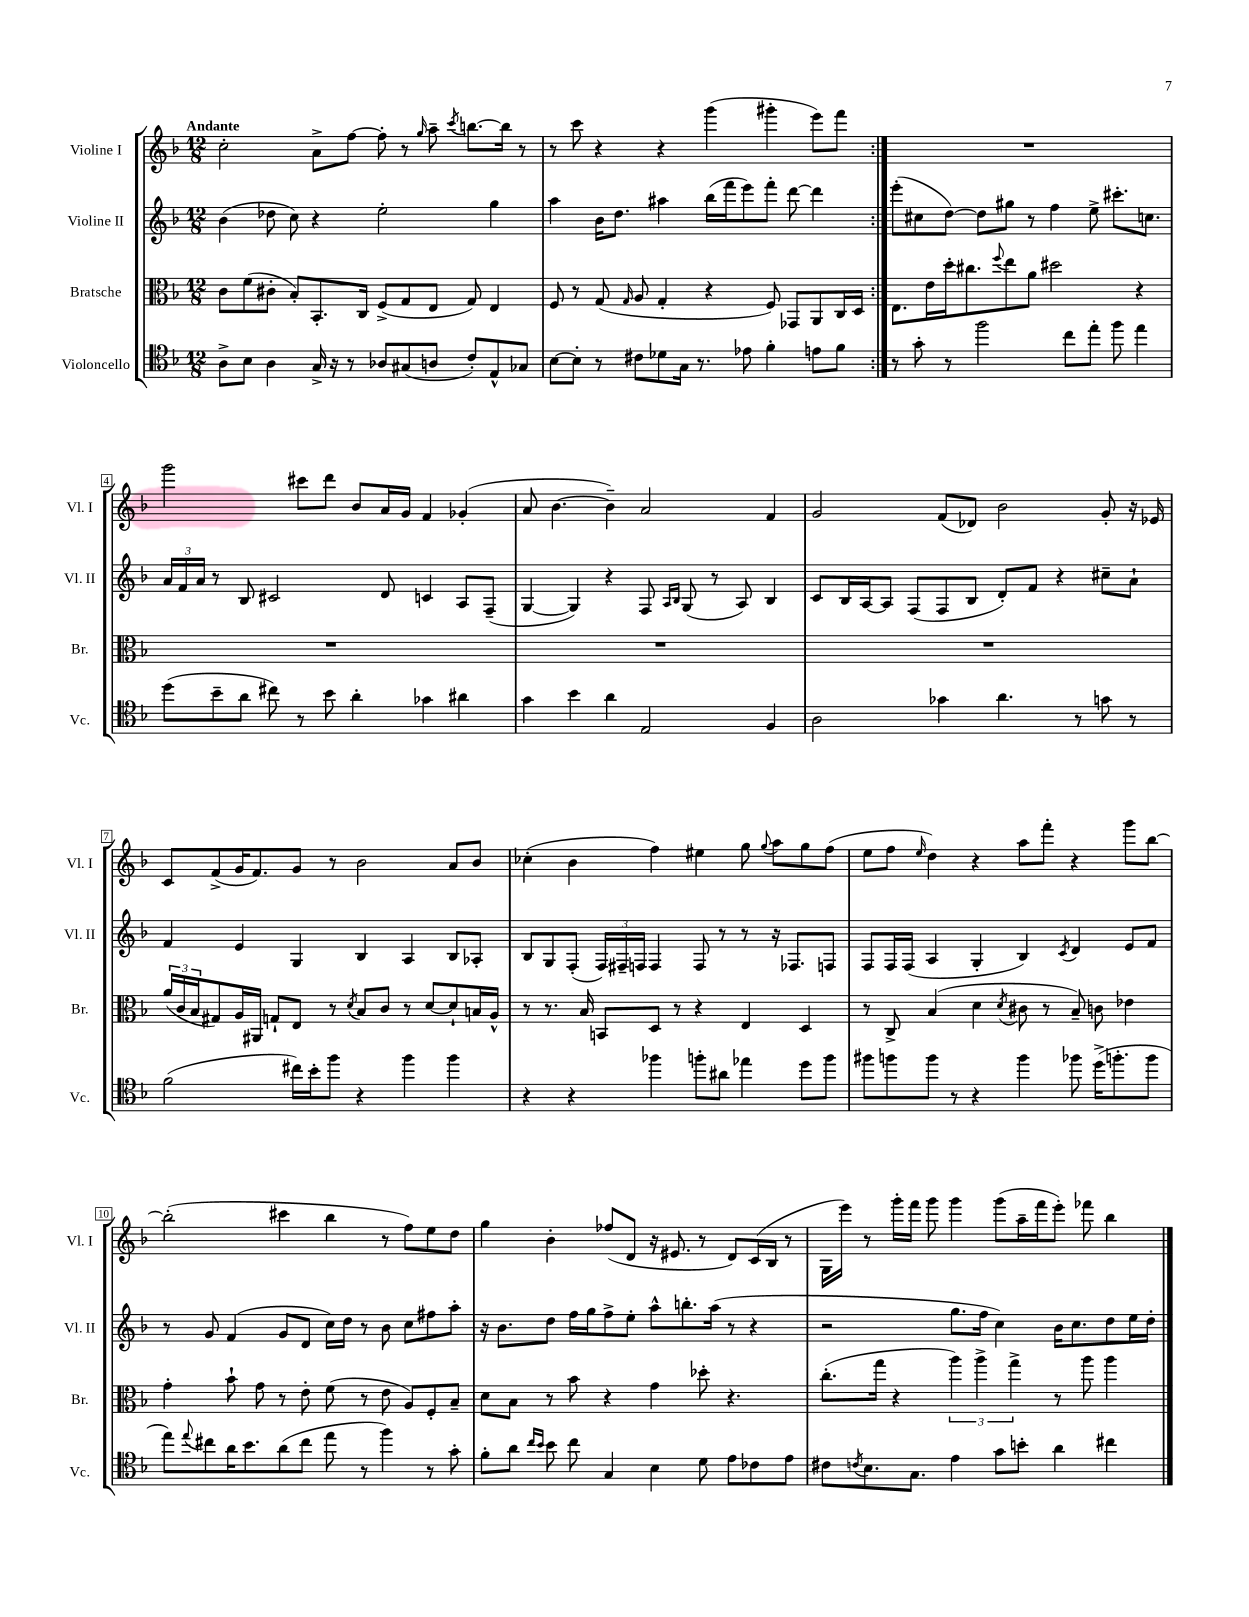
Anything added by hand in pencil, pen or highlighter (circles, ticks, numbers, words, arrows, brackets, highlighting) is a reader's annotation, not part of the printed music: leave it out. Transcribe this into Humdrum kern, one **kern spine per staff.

**kern	**kern	**kern	**kern
*part4	*part3	*part2	*part1
*staff4	*staff3	*staff2	*staff1
*I"Violoncello	*I"Bratsche	*I"Violine II	*I"Violine I
*I'Vc.	*I'Br.	*I'Vl. II	*I'Vl. I
*clefC4	*clefC3	*clefG2	*clefG2
*k[b-]	*k[b-]	*k[b-]	*k[b-]
*M12/8	*M12/8	*M12/8	*M12/8
=1	=1	=1	=1
!	!	!	!LO:TX:a:B:t=Andante
8A^\L	8c\L	(4b-\	2cc'\
8B-\J	(8f\	.	.
4A\	8c#X'\J	8dd-X\	.
.	8B-'/L)	8cc\)	.
16G^/	8.BB-'/	4r	8a^\L
16r	.	.	.
8r	.	.	[8ff\J
.	16C/Jk	.	.
8A-X/L	(8F^/L	2ee'\	8ff'\]
(8G#X/	8G/	.	8r
.	.	.	16qqgg/
8An/J	8E/J	.	8aa~\
.	.	.	8qccc/
8c'/L)	8G/)	.	[8.bbn\L
8E^^/	4E/	4gg\	.
.	.	.	16bb\Jk]
8G-X/J	.	.	8r
=2	=2	=2	=2
[8B-\L	8F/	4aa\	8r
8B-'\J]	8r	.	8ccc\
8r	(8G/	16b-\KL	4r
.	.	8.dd\J	.
.	16qqG/	.	.
8c#X\L	8A/	.	.
8d-X\	4G'/	4aa#X\	4r
16G\Jk	.	.	.
8.r	.	.	.
.	4r	(16bb-\LL	(4ggg\
.	.	16fff\J	.
8e-X\	.	8eee\)	.
4f'\	8F/)	8fff'\J	4ggg#X'\
.	8GG-X/L	[8ddd\	.
8en\L	8AA/	4ddd\]	8eee\L)
8f\J	16C/L	.	8fff\J
.	16D/JJ	.	.
=3:|!	=3:|!	=3:|!	=3:|!
8r	8.E\L	(8eee'\L	1.r
8g'\	.	8cc#X\	.
.	16e\L	.	.
8r	16dd'\J	[8dd\J)	.
.	8.cc#X\	.	.
2ff\	.	8dd\L]	.
.	8qqff/	.	.
.	8ee\	8gg#X\J	.
.	8a\J	8r	.
.	2dd#X\	4ff\	.
8cc\L	.	.	.
8ee'\J	.	8ee^\	.
8ff\	.	8.ccc#X'\L	.
4ee\	4r	.	.
.	.	8.ccn\J	.
!!LO:LB:g=z
=4	=4	=4	=4
(8dd\L	1.r	24a/LL	2ggg\
.	.	24f/	.
.	.	24a/JJ	.
8b-~\	.	8r	.
8a\J	.	8B-/	.
8cc#X\)	.	2c#X/	.
8r	.	.	8ccc#X\L
8b-\	.	.	8ddd\J
4a'\	.	.	8b-/L
.	.	8d/	16a/L
.	.	.	16g/JJ
4g-X\	.	4cn/	4f/
4a#X\	.	8A/L	(4g-X'/
.	.	(8F~/J	.
=5	=5	=5	=5
4g\	1.r	[4G/	8a/
.	.	.	[4.b-\
4b-\	.	4G/])	.
4a\	.	4r	4b-~\])
2E/	.	8F/	2a/
.	.	16qqA/LL	.
.	.	16qqB-/JJ	.
.	.	(8G/	.
.	.	8r	.
.	.	8A/)	.
4F/	.	4B-/	4f/
=6	=6	=6	=6
2A\	1.r	8c/L	2g/
.	.	16B-/L	.
.	.	[16A/J	.
.	.	8A/J]	.
.	.	(8F/L	.
4g-X\	.	8F/	(8f/L
.	.	8B-/J	8d-X/J)
4.a\	.	8d'/L)	2b-\
.	.	8f/J	.
.	.	4r	.
8r	.	.	.
8gn\	.	8cc#X~\L	8g'/
8r	.	8a`\J	16r
.	.	.	16e-X/
!!LO:LB:g=z
=7	=7	=7	=7
(2f\	(24a/LL	4f/	8c/L
.	24c/	.	.
.	24B-/J	.	.
.	8G#X/)	.	(8f^/
.	16A/L	4e/	16g/K
.	16AA#X/JJ	.	8.f/)
.	8Gn`/L	.	.
16cc#X\LL)	8E/J	4G/	8g/J
16b-'\J	.	.	.
8ff\J	8r	.	8r
.	8qd/	.	.
4r	8B-/L	4B-/	2b-\
.	8c/J	.	.
4ff\	8r	4A/	.
.	[8d/L	.	.
4ff\	8d`/]	8B-/L	8a/L
.	16Bn/L	8A-X'/J	8b-/J
.	16A^^/JJ	.	.
=8	=8	=8	=8
4r	8r	8B-/L	(4cc-X'\
.	8.r	8G/	.
4r	.	(8F'/J	4b-\
.	16B-/	.	.
.	8BBn/L	24F/LL)	.
.	.	24F#X~/	.
.	.	24Fn/JJ	.
4ff-X\	8D/J	4F/	4ff\)
.	8r	.	.
8ffn'\L	4r	8F/	4ee#X\
8a#X\J	.	8r	.
4ee-X\	4E/	8r	8gg\
.	.	.	8qqgg/
.	.	16r	8aa\L
.	.	8.F-X/L	.
8dd\L	4D/	.	8gg\
8ff\J	.	8Fn/J	(8ff\J
=9	=9	=9	=9
8ff#X\L	8r	8F/L	8ee\L
8ffn\	8C^/	16F/L	8ff\J
.	.	(16F/JJ	.
.	.	.	16qqee/
8ff\J	(4B-/	4A/	4dd\)
8r	.	.	.
4r	4d\	4G'/	4r
.	8qd/	.	.
4ff\	8c#X\	4B-/)	8aa\L
.	8r	.	8fff'\J
.	.	8qc/	.
8ff-X\	8B-~/)	4d/	4r
(16dd^\KL	8cn\	.	.
8.ffn'\	.	.	.
.	4e-X\	8e/L	8ggg\L
8ff\J	.	8f/J	[8bb-\J
!!LO:LB:g=z
=10	=10	=10	=10
8ee\L)	4g'\	8r	(2bb-'\]
8qqee/	.	.	.
8cc#X\	.	8g/	.
16a\K	8b-`\	(4f/	.
8.b-\	.	.	.
.	8g\	.	.
(8a\	8r	8g/L	4ccc#X\
8cc#\J	8e'\	8d/J	.
8ee\	(8f\	16cc\LL)	4bb-\
.	.	16dd\JJ	.
8r	8r	8r	.
4ff\)	8e\	8b-\	8r
.	8A/L)	8cc\L	8ff\L)
8r	8F'/	8ff#X\	8ee\
8g'\	8B-~/J	8aa'\J	8dd\J
=11	=11	=11	=11
8f'\L	8d\L	16r	4gg\
.	.	8.b-\L	.
8a\J	8B-\J	.	.
16qqcc/LL	.	.	.
16qqb-/JJ	.	.	.
8b-\	8r	8dd\J	4b-'\
8cc\	8b-\	16ff\LL	.
.	.	16gg\J	.
4G/	4r	8ff^\	(8ff-X/L
.	.	8ee'\J	8d/J
4B-\	4g\	8aa^^\L	16r
.	.	.	8.e#X/
.	.	8.bbn'\	.
8d\	8dd-X'\	.	8r
.	.	(16aa\Jk	.
8e\L	4.r	8r	8d/L)
8c-X\	.	4r	(16c/L
.	.	.	16B-/JJ
8e\J	.	.	8r
=12	=12	=12	=12
8c#X\L	(8.cc'\L	2r	16G\LL
.	.	.	16eee\JJ)
8qcn/	.	.	.
8.B-\	.	.	8r
.	16gg\Jk	.	.
.	4r	.	16ggg'\LL
8.G\J	.	.	16fff\JJ
.	.	.	8ggg\
4e\	6aa\)	8.gg\L	4ggg\
.	6aa^\	.	.
.	.	16ff\Jk	.
8g\L	.	4cc\)	(8ggg\L
.	6gg^\	.	.
8bn'\J	.	.	16aa~\L
.	.	.	16fff\J
4a\	8r	16b-\KL	8eee'\J)
.	.	8.cc\	.
.	8aa\	.	8fff-X\
4cc#X\	4aa\	8dd\	4bb-\
.	.	16ee\L	.
.	.	16dd'\JJ	.
==	==	==	==
*-	*-	*-	*-
